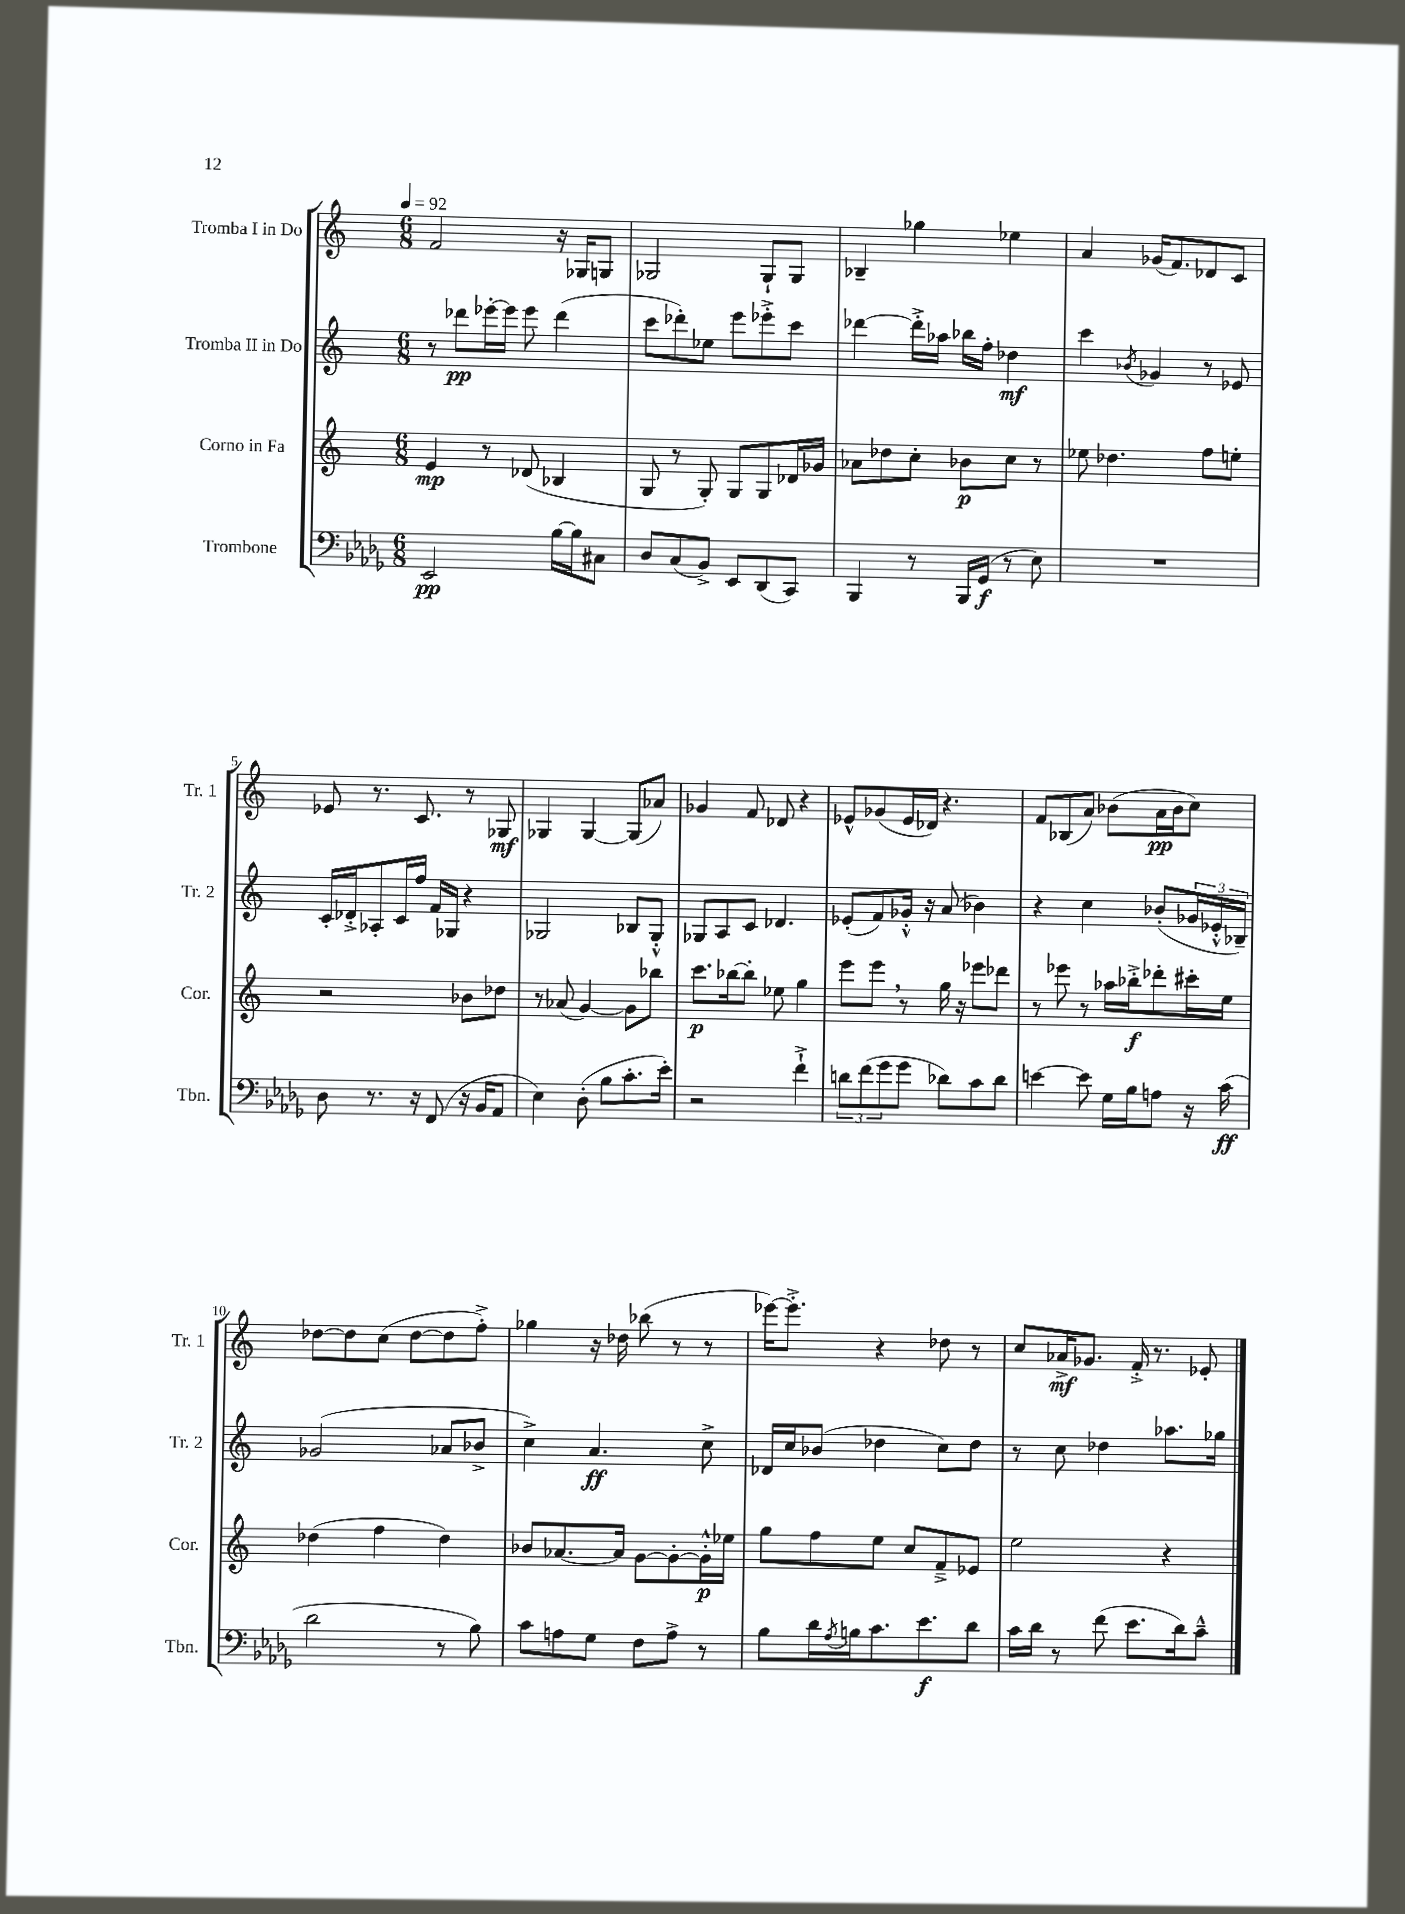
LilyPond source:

<<
\new StaffGroup <<
\new Staff = "s0" \with { instrumentName = "Tromba I in Do" shortInstrumentName = "Tr. 1" } {
    \clef treble \key c \major \numericTimeSignature \time 6/8 \tempo 4 = 92
    f'2 r16 ges16 g8 |
    ges2 ges8-! ges8 |
    bes4-- ges''4 ees''4 |
    a'4 ges'16( f'8.) des'8 c'8 |
    ees'8 r8. c'8. r8 ges8\mf |
    ges4 ges4~ ges8( aes'8) |
    ges'4 f'8 des'8 r4 |
    ees'8-^ ges'8( ees'16 des'16) r4. |
    f'8 bes8( a'8) bes'8( a'16\pp bes'16 c''8) |
    des''8~ des''8 c''8( des''8~ des''8 f''8-.->) |
    ges''4 r16 des''16 bes''8( r8 r8 |
    ees'''16~) ees'''8.-.-> r4 des''8 r8 |
    c''8 aes'16->\mf ges'8. f'16-.-> r8. ees'8-. \bar "|." |
}
\new Staff = "s1" \with { instrumentName = "Tromba II in Do" shortInstrumentName = "Tr. 2" } {
    \clef treble \key c \major \numericTimeSignature \time 6/8
    r8 des'''8\pp ees'''16~-. ees'''16 ees'''8 des'''4( |
    c'''8 des'''8-.) ees''8 e'''8 ees'''8-.-> c'''8 |
    des'''4~ des'''16-.-> aes''16 bes''16 f''16-. des''4\mf |
    c'''4 \acciaccatura { bes'8 } ges'4 r8 ees'8 |
    c'16-. des'16-.-> aes8-. c'16 f''16 f'16 ges16 r4 |
    ges2 bes8 ges8-.-^ |
    ges8 a8 c'8 des'4. |
    ees'8-.( f'8) ges'16-.-^ r16 a'8( bes'4) |
    r4 c''4 bes'8-.( \tuplet 3/2 { ges'16 ees'16-.-^ bes16--) } |
    ges'2( aes'8 bes'8-> |
    c''4->) a'4.\ff c''8-> |
    des'16 c''16 bes'8( des''4 c''8) des''8 |
    r8 c''8 des''4 aes''8. ges''16 \bar "|." |
}
\new Staff = "s2" \with { instrumentName = "Corno in Fa" shortInstrumentName = "Cor." } {
    \clef treble \key c \major \numericTimeSignature \time 6/8
    e'4\mp r8 des'8( bes4 |
    g8 r8 g8-.) g8 g8 des'16 ges'16 |
    aes'8 des''8 c''8-. bes'8\p c''8 r8 |
    ees''8 des''4. f''8 e''8-. |
    r2 bes'8 des''8 |
    r8 aes'8( g'4~) g'8 bes''8 |
    c'''8.\p bes''16~ bes''8-. ees''8 g''4 |
    e'''8 e'''8 \breathe r8 g''16 r16 ees'''8 des'''8 |
    r8 ees'''8 r8 aes''16 bes''16-.->\f des'''8-. cis'''16-. e''16 |
    des''4( f''4 des''4) |
    bes'8 aes'8.~ aes'16 g'8~ g'8~-. g'16-.-^\p ees''16 |
    g''8 f''8 e''8 c''8 f'8---> ees'8 |
    e''2 r4 \bar "|." |
}
\new Staff = "s3" \with { instrumentName = "Trombone" shortInstrumentName = "Tbn." } {
    \clef bass \key des \major \numericTimeSignature \time 6/8
    ees,2\pp bes16~ bes16 cis8 |
    des8 c8( bes,8->) ees,8 des,8( c,8) |
    bes,,4 r8 bes,,16 ges,16\f( r8 ees8) |
    R2. |
    des8 r8. r16 f,8( r16 bes,16 aes,8 |
    ees4) des8-.( bes8 c'8.-. ees'16-.) |
    r2 f'4-!-> |
    \tuplet 3/2 { d'8 f'8( ges'8 } ges'8 des'8) c'8 des'8 |
    e'4~ e'8 ges16 bes16 a8 r16 c'16\ff( |
    des'2 r8 bes8) |
    c'8 a8 ges8 f8 a8-> r8 |
    bes8 des'16 \acciaccatura { aes8 } b16 c'8. ees'8.\f des'8 |
    c'16 des'16 r8 f'8( ees'8. des'16) c'8---^ \bar "|." |
}
>>
>>
